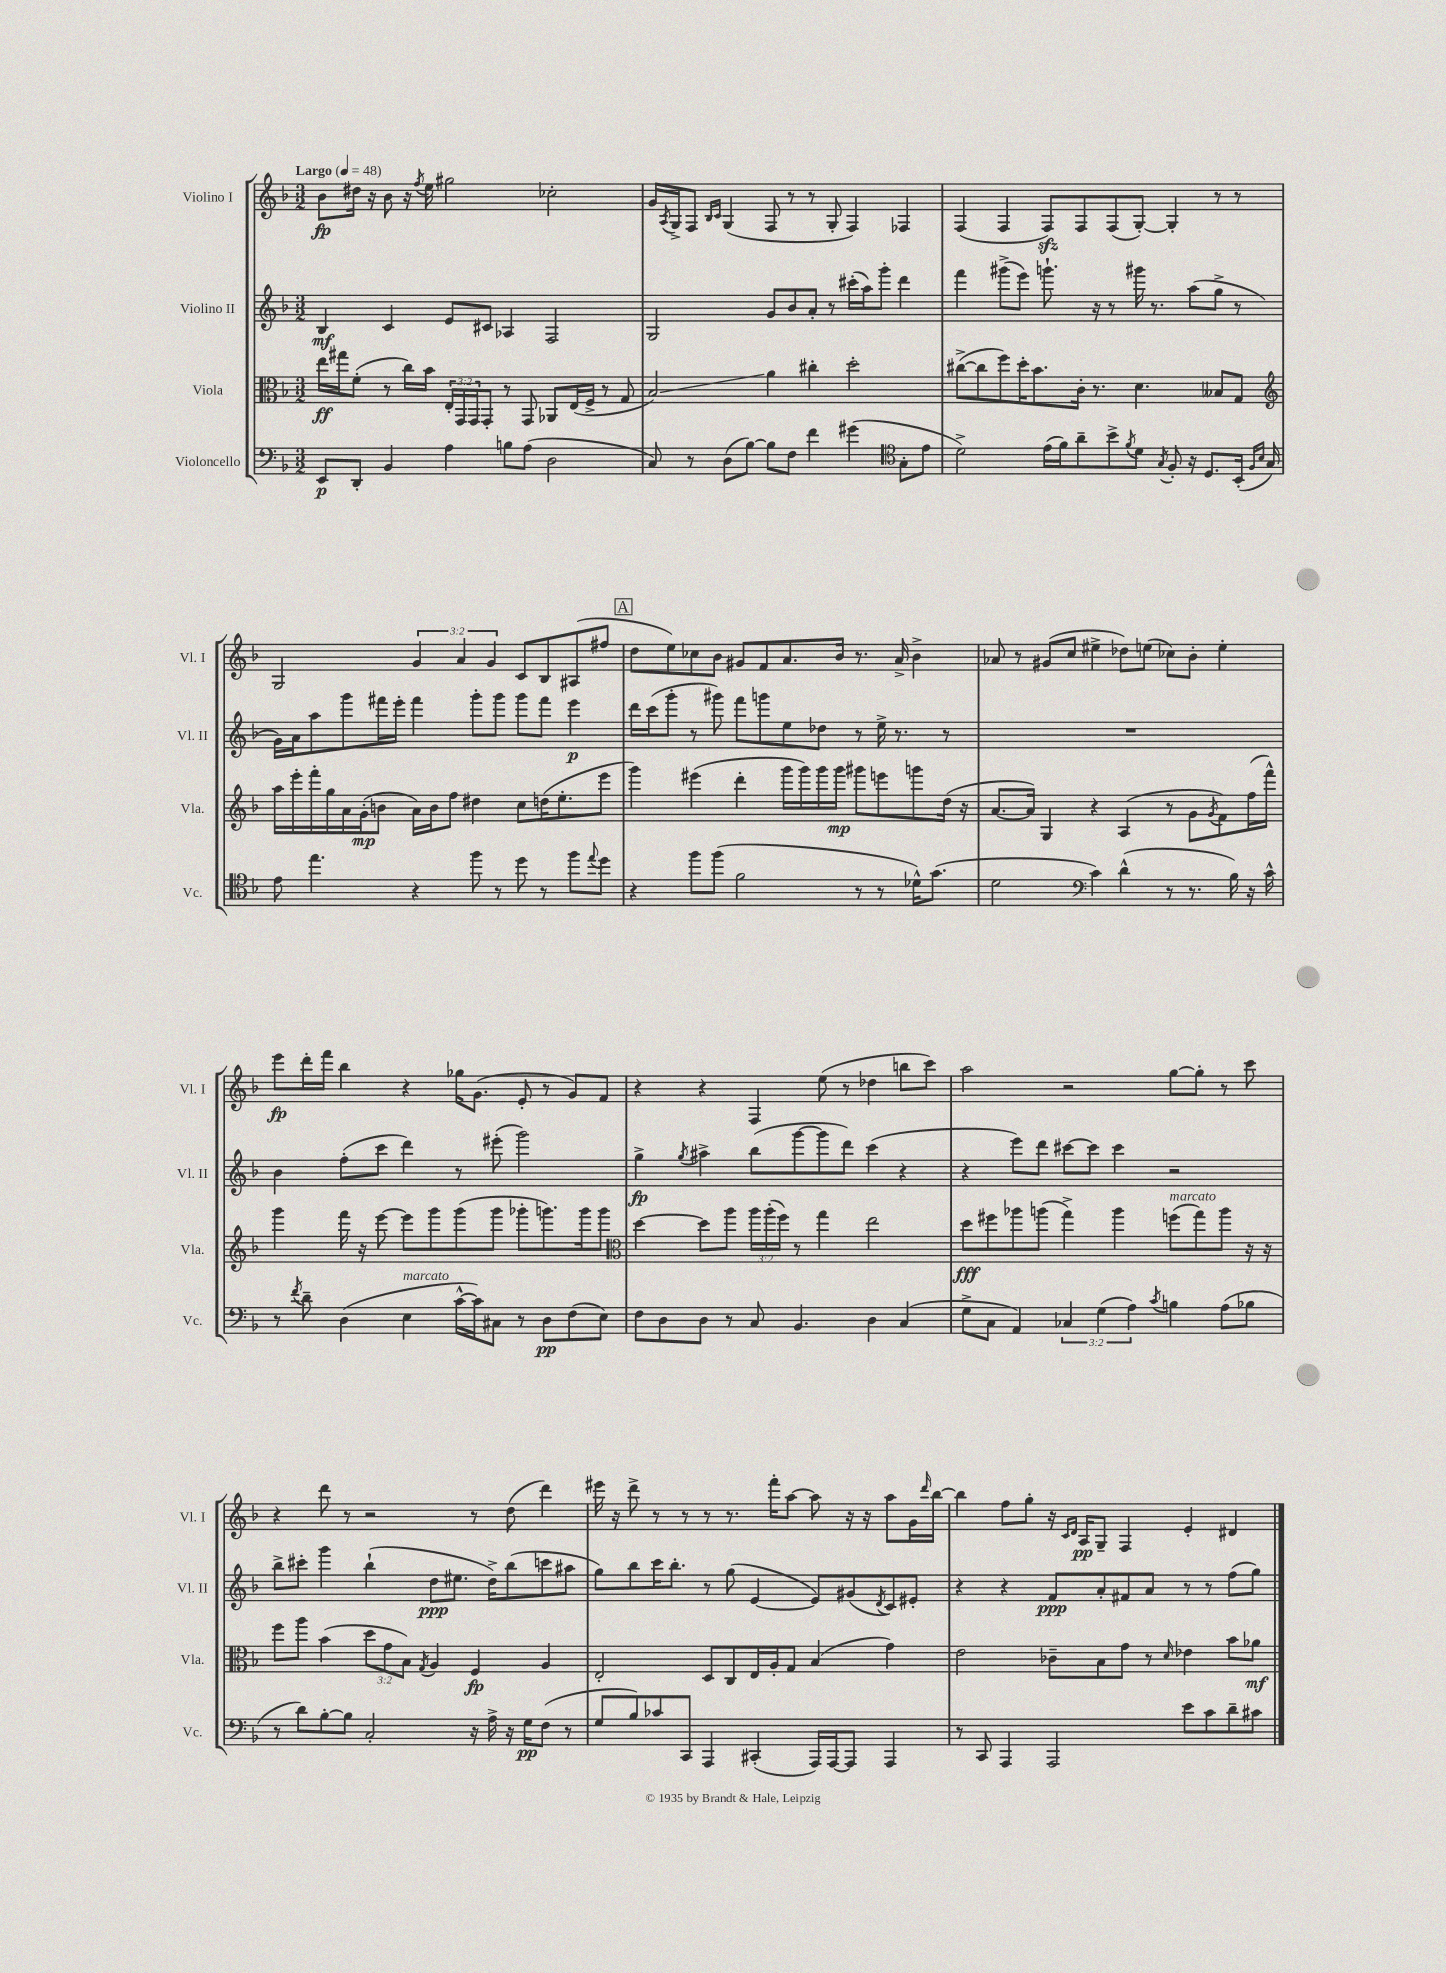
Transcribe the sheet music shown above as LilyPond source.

<<
\new StaffGroup <<
\new Staff = "s0" \with { instrumentName = "Violino I" shortInstrumentName = "Vl. I" } {
    \clef treble \key f \major \numericTimeSignature \time 3/2 \override Staff.TupletNumber.text = #tuplet-number::calc-fraction-text \tempo "Largo" 4 = 48
    bes'8\fp dis''16 r16 bes'8 r16 \acciaccatura { f''8 } e''16 gis''2 ces''2-. |
    g'16 \acciaccatura { a8 } g16-> f8 \grace { bes16 c'16 } g4( f8 r8 r8 g8-. f4) fes4 |
    f4( f4 f8\sfz) f8 f8( g8~-.) g4-. r8 r8 |
    g2 \tuplet 3/2 { g'4 a'4 g'4 } c'8 bes8 ais8( fis''8 |
    \mark \markup { \box "A" } d''8 e''8) ces''8 bes'8 gis'8 f'8 a'8. bes'16 r8. a'16-> bes'4-> |
    aes'8 r8 gis'8( c''8 eis''4-> des''8) e''8( ces''8) bes'8-. e''4-. |
    e'''8\fp d'''16-. f'''16 bes''4 r4 ges''16 g'8.( e'8-. r8 g'8) f'8 |
    r4 r4 f4 e''8( r8 des''4 b''8 c'''8) |
    a''2 r2 g''8~ g''8-. r8 c'''8 |
    r4 d'''8 r8 r2 r8 d''8( d'''4) |
    eis'''16 r16 d'''8-> r8 r8 r8 r8. f'''16-. a''8~ a''8 r16 r16 a''8 g'16 \grace { d'''16 } bes''16~ |
    bes''4 f''8 g''8-. r16 \grace { c'16 d'16 } a16\pp g8-- f4 e'4-. dis'4 \bar "|." |
}
\new Staff = "s1" \with { instrumentName = "Violino II" shortInstrumentName = "Vl. II" } {
    \clef treble \key f \major \numericTimeSignature \time 3/2
    bes4\mf c'4 e'8 cis'8 aes4 f2 |
    g2 g'8 bes'8 a'8-. r8 cis'''16-.( a''16) g'''8-. d'''4 |
    f'''4 gis'''8->( e'''8) g'''8.-! r16 r8 gis'''16 r8. a''8( g''8-> r8 |
    g'16) a'16 a''8 g'''8 fis'''16 e'''16-. fis'''4 g'''8-. g'''8 g'''8 fis'''8 e'''4\p |
    \mark \markup { \box "A" } d'''16 c'''16( g'''8-. r8 gis'''8) f'''8 g'''8 e''8 des''8 r8 e''16-> r8. r8 |
    R1. |
    bes'4 f''8-.( c'''8 d'''4) r8 eis'''8-.( g'''2) |
    g''4->\fp \acciaccatura { g''8 } ais''4-> bes''8( g'''8~ g'''8 d'''8) c'''4( r4 |
    r4 e'''8) d'''8 cis'''8~ cis'''8 cis'''4 r2 |
    bes''8-> cis'''8-. g'''4 bes''4-!( d''8\ppp eis''8. d''16->) bes''8( c'''8 ais''8 |
    g''8) bes''8 c'''16 bes''8.-. r8 g''8( e'4~ e'8) gis'8( \acciaccatura { d'8 } c'8) eis'8-. |
    r4 r4 f'8\ppp a'8-. fis'8 a'8 r8 r8 f''8( g''8) \bar "|." |
}
\new Staff = "s2" \with { instrumentName = "Viola" shortInstrumentName = "Vla." } {
    \clef alto \key f \major \numericTimeSignature \time 3/2 \override Staff.TupletNumber.text = #tuplet-number::calc-fraction-text
    e''16\ff gis''16 f'8-.( r8 c''16) bes'16 \tuplet 3/2 { e16-. g,16 g,16 } g,8-. r8 g,8 aes,8 e16( f16-> r8 g8 |
    bes2\glissando) a'4 cis''4-. d''2-. |
    cis''8~->( cis''8 f''8) d''16-. bes'8. c'16-. r8. d'4. beses8 g8 |
    \clef treble a''16 e'''16-. f'''16-. g''16 a'16 g'16-.\mp( b'8 a'16) b'16 f''8 dis''4 c''8 d''16( e''8.-. e'''8 |
    \mark \markup { \box "A" } g'''4) eis'''4( d'''4-. g'''16 g'''16) g'''16 g'''16\mp gis'''8 e'''8 g'''8 d''16( r16 |
    a'8.~ a'16) g4 r4 a4( r8 g'8 \acciaccatura { g'8 } f'8) f''16( f'''16-^) |
    g'''4 f'''16 r16 e'''8~ e'''8 g'''8 g'''8( g'''8 ges'''8-. g'''8.) g'''16 g'''8 |
    \clef alto d''4~ d''8 a''8 \tuplet 3/2 { a''16 a''16-.( f''16) } r8 g''4 e''2 |
    d''8\fff fis''8 aes''8 a''8( g''4->) a''4 f''8^\markup { \italic "marcato" }( g''8) a''8 r16 r16 |
    f''8 a''8 bes'4( \tuplet 3/2 { d''8 g'8 bes8) } \acciaccatura { g8 } a4 f4\fp a4 |
    e2-. d8 c8 e16 a16-. g8 bes4( g'4) |
    e'2 ces'8-- bes8 g'8 r8 \grace { d'16 } ees'4 bes'8 aes'8\mf \bar "|." |
}
\new Staff = "s3" \with { instrumentName = "Violoncello" shortInstrumentName = "Vc." } {
    \clef bass \key f \major \numericTimeSignature \time 3/2 \override Staff.TupletNumber.text = #tuplet-number::calc-fraction-text
    e,8\p d,8-. bes,4 a4 b8 a8( d2 |
    c8) r8 d8( bes8~) bes8 f8 f'4 gis'4( \clef tenor g8-. e'8 |
    d'2->) e'16( f'16) a'8-- bes'8-> \acciaccatura { f'8 } d'8 \acciaccatura { g8 } f8-. r16 d8. bes,16-.( \grace { f16 bes16 } g16) |
    e'8 e''4. r4 f''8 r8 d''8 r8 f''8 \appoggiatura { e''8 } d''8 |
    \mark \markup { \box "A" } r4 f''8 f''8( f'2 r8 r8 des'16-^) g'8.( |
    d'2 \clef bass c'4) d'4-^( r8 r8. bes16) r16 c'16-^ |
    r8 \acciaccatura { f'8 } d'8-- d4( e4^\markup { \italic "marcato" } c'16~-^ c'16) cis8 r8 d8\pp f8( e8) |
    f8 d8 d8 r8 c8 bes,4. d4 c4( |
    g8-> c8 a,4) \tuplet 3/2 { ces4 g4( a4) } \acciaccatura { c'8 } b4 a8( bes8 |
    r8 d'8) bes8~-. bes8 c2-. r16 a16-> r16 g16\pp f8( r8 |
    g8 bes8) ces'8 c,8 a,,4 cis,4-.( a,,16) a,,16~ a,,8 a,,4 |
    r8 c,8 a,,4 a,,2 e'8 c'8 d'8-- cis'8 \bar "|." |
}
>>
>>
\layout { \context { \Score \remove "Bar_number_engraver" } }
